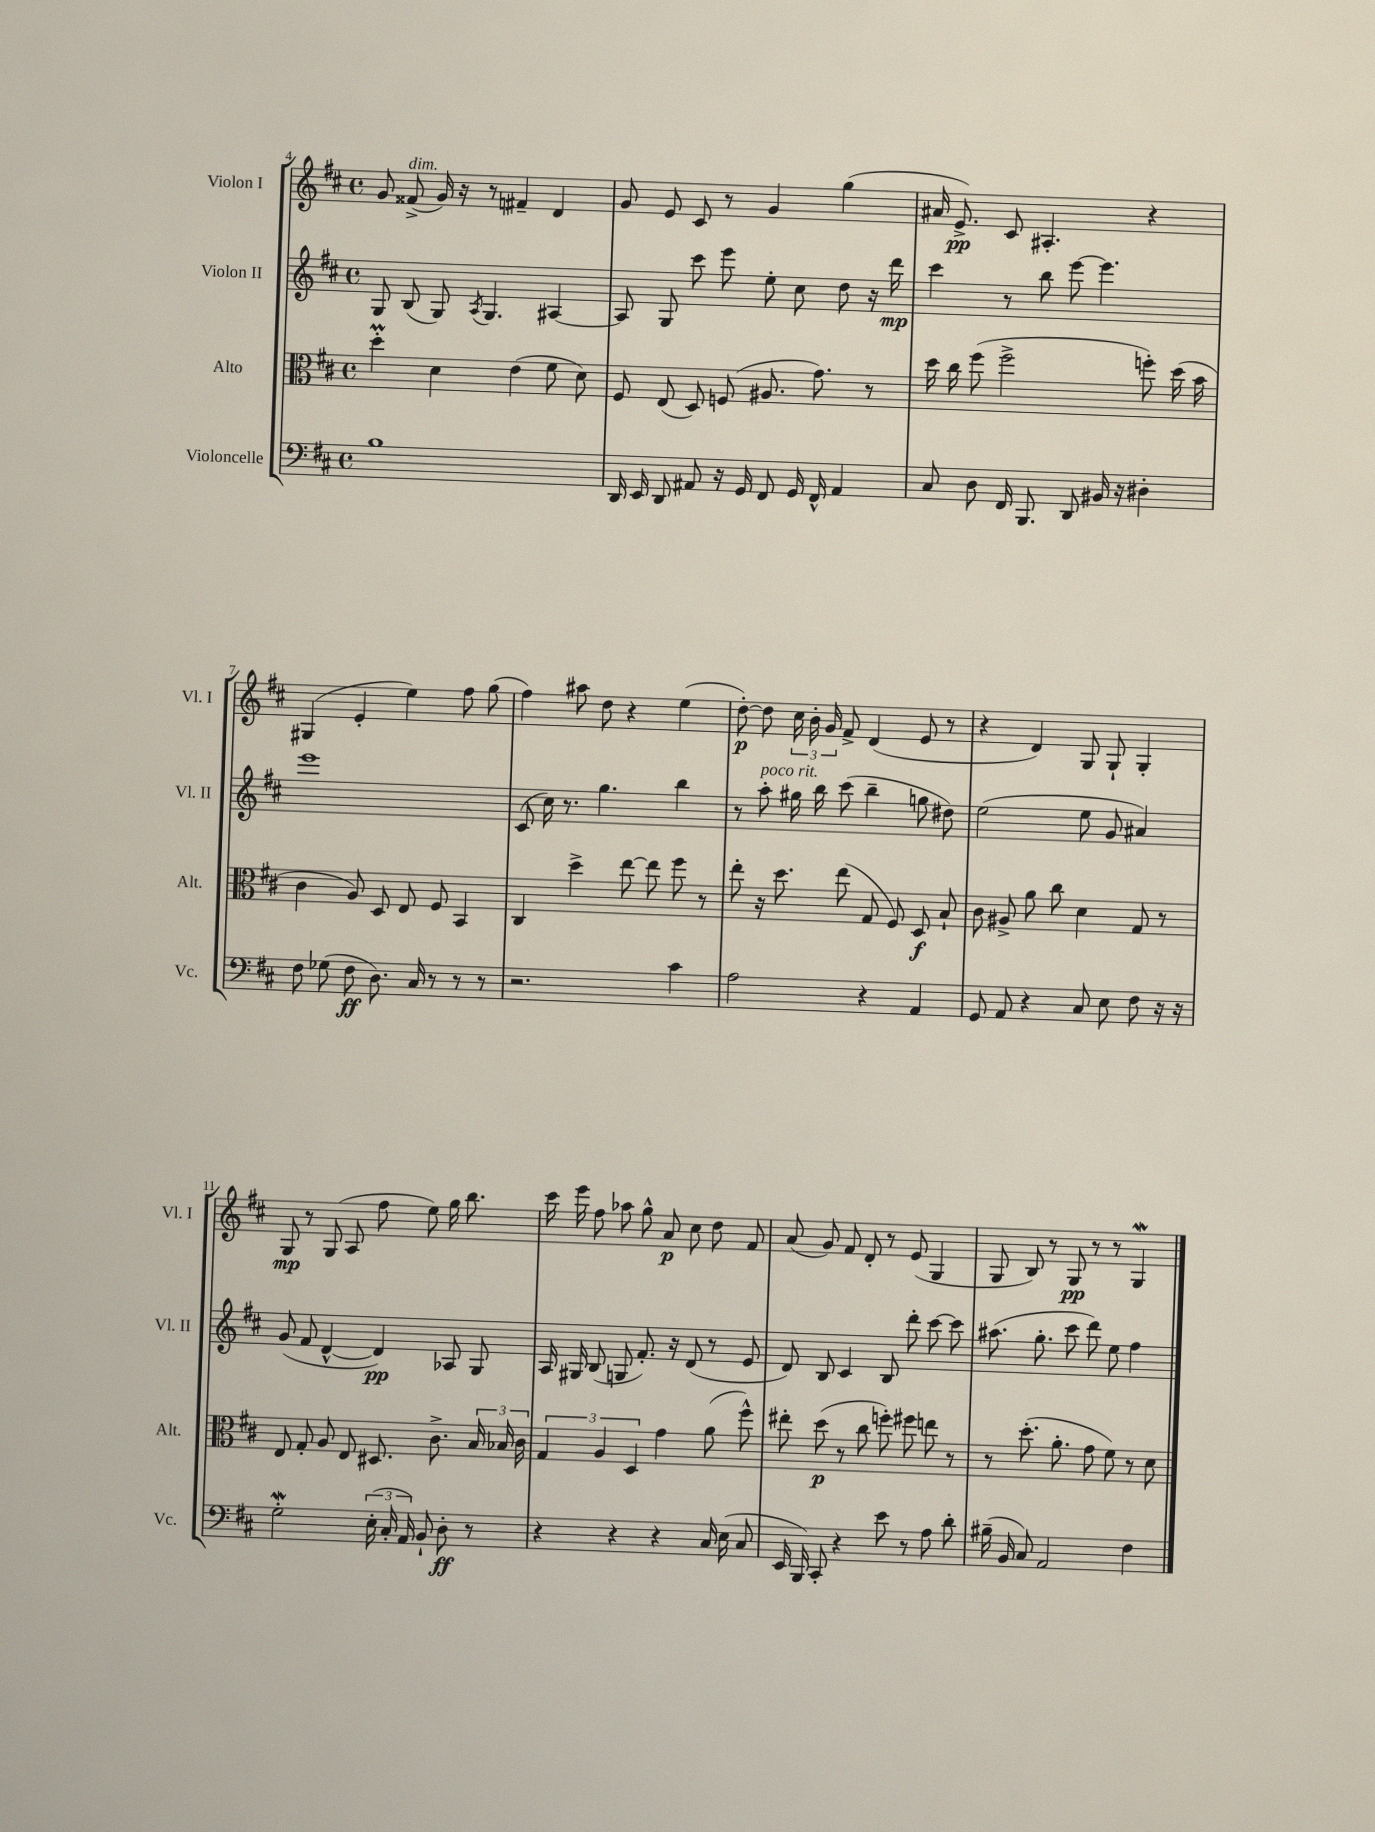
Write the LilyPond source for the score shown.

<<
\new StaffGroup <<
\new Staff = "s0" \with { instrumentName = "Violon I" shortInstrumentName = "Vl. I" } {
    \clef treble \key d \major \defaultTimeSignature \time 4/4
    \autoBeamOff g'8 fisis'8->^\markup { \italic "dim." }( g'16) r16 r8 fis'4-- d'4 |
    g'8 e'8 cis'8 r8 g'4 g''4( |
    ais'16 e'8.->\pp) cis'8 ais4.-. r4 |
    gis4( e'4-. e''4) fis''8 g''8( |
    fis''4) ais''8 d''8 r4 e''4( |
    d''8~-.\p) d''8 \tuplet 3/2 { cis''16 b'16-. g'16 } fis'8-> d'4( e'8 r8 |
    r4 d'4) g8 g8-! g4-. |
    g8\mp r8 g8( a8 fis''8 e''8) g''16 b''8. |
    cis'''16 e'''16 fis''8 aes''8 g''8-^ a'8\p cis''8 d''8 fis'8 |
    a'8( g'8) fis'8 d'8-. r8 e'8( g4 |
    g8 b8) r8 g8\pp r8 r8 g4\mordent \bar "|." |
}
\new Staff = "s1" \with { instrumentName = "Violon II" shortInstrumentName = "Vl. II" } {
    \clef treble \key d \major \defaultTimeSignature \time 4/4
    \autoBeamOff g8 b8( g8) \acciaccatura { a8 } g4. ais4~ |
    ais8 g8 cis'''8 e'''8 e''8-. cis''8 d''8 r16 d'''16\mp |
    cis'''4 r8 b''8 e'''8~ e'''4. |
    e'''1 |
    cis'8( cis''16) r8. g''4. b''4 |
    r8 a''8-.^\markup { \italic "poco rit." } gis''16 b''16 cis'''8( b''4-- g''8 dis''8) |
    e''2( e''8 g'8 ais'4) |
    g'8( fis'8 d'4~-^ d'4\pp) aes8 g8 |
    a16 gis16 b8( g8 fis'8.-.) r16 d'8( r8 e'8 |
    d'8) b8 cis'4 b8 d'''8-. cis'''8~ cis'''8 |
    ais''8.( g''8.-. cis'''8 d'''8) e''8 fis''4 \bar "|." |
}
\new Staff = "s2" \with { instrumentName = "Alto" shortInstrumentName = "Alt." } {
    \clef alto \key d \major \defaultTimeSignature \time 4/4
    \autoBeamOff d''4-.\prall d'4 e'4( fis'8 d'8) |
    fis8 e8( d8) f8( ais8. g'8.) r8 |
    d''16 cis''16 fis''8( fis''2-> f''8-.) d''16( b'16 |
    cis'4 a8) d8 e8 fis8 b,4 |
    cis4 d''4-> e''8~ e''8 fis''8 r8 |
    e''8-. r16 d''8. e''8( g8 fis8) d8\f b8-! |
    cis'8 ais8-> a'8 cis''8 d'4 g8 r8 |
    e8 g8-. a8 e8 dis8. cis'8.-> \tuplet 3/2 { b16 bes16 cis'16 } |
    \tuplet 3/2 { g4 a4 d4 } g'4 a'8( fis''8-^) |
    eis''8-. d''8\p( r8 cis''8 f''8-.) fis''8 e''8 r8 |
    r8 d''8.-.( a'8.-. g'8 fis'8) r8 d'8 \bar "|." |
}
\new Staff = "s3" \with { instrumentName = "Violoncelle" shortInstrumentName = "Vc." } {
    \clef bass \key d \major \defaultTimeSignature \time 4/4
    \autoBeamOff b1 |
    d,16 e,16 d,8 ais,8 r16 g,16 fis,8 g,16 fis,16-^ ais,4 |
    cis8 d8 fis,16 b,,8. d,8 bis,16 r16 dis4-. |
    fis8 ges8( fis8\ff d8.) cis16 r8 r8 r8 |
    r2. cis'4 |
    a2 r4 a,4 |
    g,8 a,8 r4 cis8 e8 fis8 r16 r16 |
    g2-.\mordent \tuplet 3/2 { e16-.( cis16-. a,16) } b,8-! d8-.\ff r8 |
    r4 r4 r4 cis16 e16( cis8 |
    e,16 b,,16) cis,8-. r4 e'8 r8 a8 d'8-. |
    bis16--( b,16 cis8) a,2 fis4 \bar "|." |
}
>>
>>
\layout { \context { \Score currentBarNumber = #4 } }
